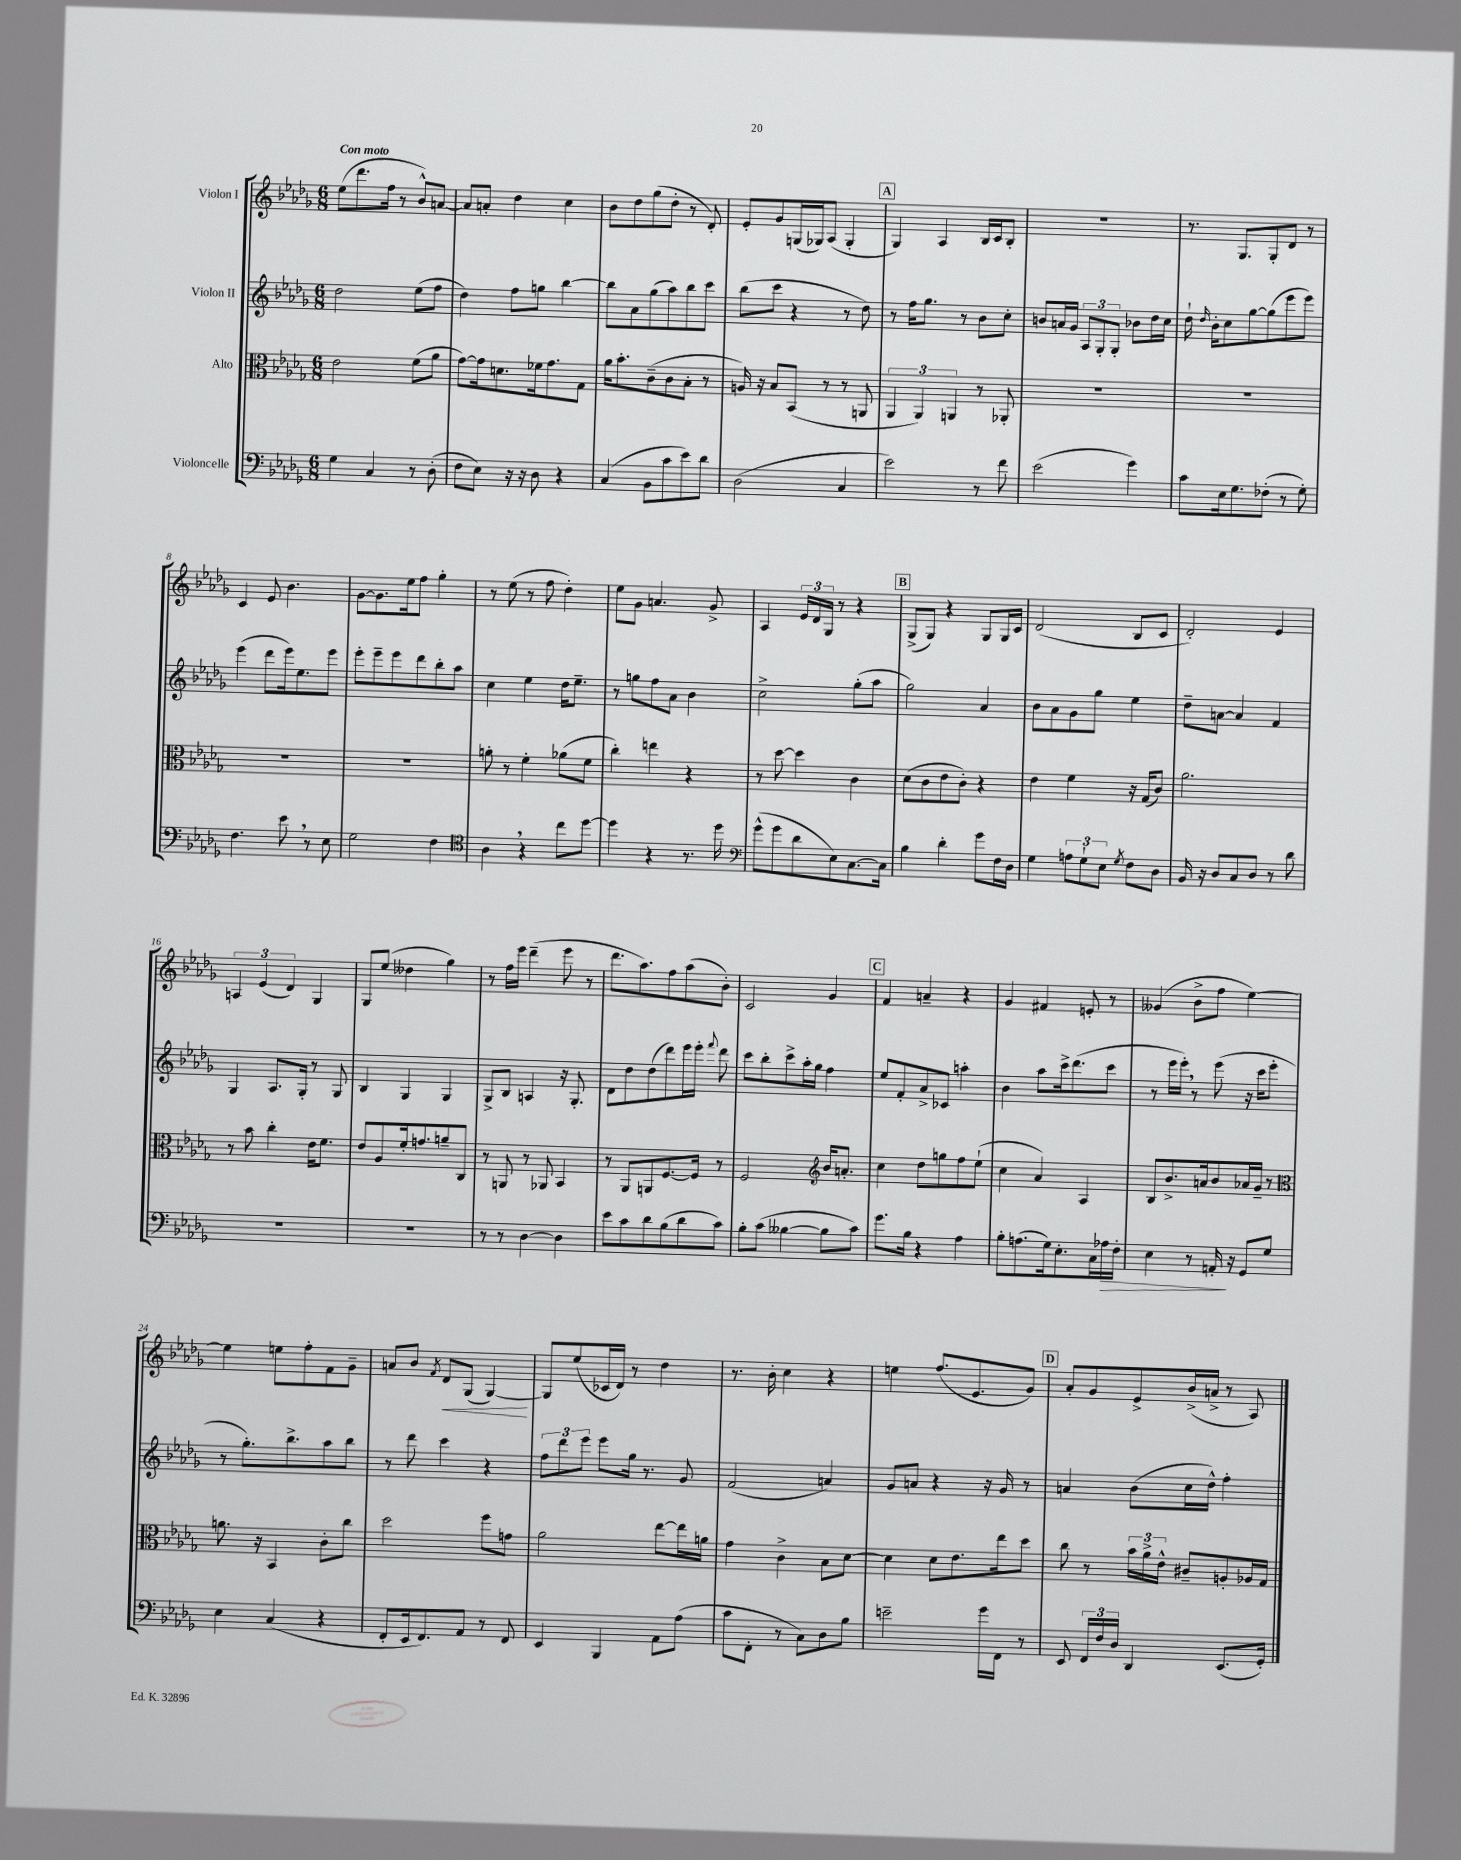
<<
\new StaffGroup <<
\new Staff = "s0" \with { instrumentName = "Violon I" } {
    \clef treble \key des \major \numericTimeSignature \time 6/8 \tempo "Con moto"
    \autoBeamOff ees''8[( des'''8. f''16] r8 bes'8[-^) a'8]~ |
    a'8[ a'8]-. des''4 c''4 |
    bes'8[ des''8 ges''8( des''8]-. r8 des'8-.) |
    ees'8[-. ges'8 g16( ges16) aes8]( ges4-. |
    \mark \markup { \box "A" } ges4) aes4 bes16[ c'16 bes8]-. |
    R2. |
    r8. ges8.[ ges8-. des'8] r8 |
    c'4 ees'8 bes'4. |
    ges'8[~ ges'8. ees''16 f''8] ges''4-. |
    r8 ees''8( r8 f''8 des''4-.) |
    ees''8[ ges'8] a'4. ges'8-> |
    aes4 \tuplet 3/2 { ees'16[ des'16 ges16] } r8 r4 |
    \mark \markup { \box "B" } ges8[->( ges8]) r4 ges8[ ges16 c'16] |
    des'2( bes8[ c'8] |
    des'2-.) ees'4 |
    \tuplet 3/2 { a4 ees'4( des'4) } ges4 |
    ges8[ ees''8]( deses''4 ges''4) |
    r8 f''16[ ees'''16] des'''4--( ees'''8 r8 |
    des'''8.[ aes''8.) f''8 aes''8( bes'8]-.) |
    c'2 ges'4 |
    \mark \markup { \box "C" } f'4 a'4-- r4 |
    ges'4 fis'4 e'8-. r8 |
    geses'4( bes'8[-> f''8] ees''4~) |
    ees''4 e''8[ f''8-. f'8 ges'8]-- |
    a'8[ bes'8] \acciaccatura { f'8 } des'8[\< ges8]( ges4~\!) |
    ges8[ ees''8( ces'16 des'16]) r8 des''4 |
    r8. bes'16-. c''4 r4 |
    e''4 f''8.[( ees'8. ges'8]) |
    \mark \markup { \box "D" } aes'8[-. ges'8 ees'8-> bes'16->( a'16]-> r8 aes8) \bar "|." |
}
\new Staff = "s1" \with { instrumentName = "Violon II" } {
    \clef treble \key des \major \numericTimeSignature \time 6/8
    \autoBeamOff des''2 ees''8[( f''8] |
    des''4) f''8[ g''8] bes''4~ |
    bes''8[ aes'8 ges''8( aes''8) bes''8 c'''8] |
    bes''8[( c'''8] r4 r8 des''8) |
    \mark \markup { \box "A" } r8 f''16[ ges''8.] r8 bes'8[ c''8]-. |
    b'8[ a'16 ges'16] \tuplet 3/2 { aes8[ ges8-. ges8]-. } bes'8[ des''16 c''16] |
    des''16-! \grace { des''16 } bes'16[-. c''8 ges''8~ ges''8( ees'''8 ees'''8]) |
    ees'''4( des'''8[ ees'''16) ees''8. ees'''8] |
    ees'''8[-. ees'''8-- ees'''8 des'''8 bes''8-. aes''8] |
    c''4 ees''4 des''16[ ees''8.]-- |
    r8 g''8[ f''8 aes'8] bes'4 |
    c''2-> ges''8[-.( aes''8] |
    \mark \markup { \box "B" } ges''2) aes'4 |
    bes'8[ aes'8 ges'8 ges''8] ees''4 |
    des''8[-- a'8]~ a'4 f'4 |
    ges4 aes8.[ ges16]-. r8 ges8 |
    bes4 ges4 ges4 |
    ges8[-> bes8] a4 r16 ges8.-. |
    des'8[ des''8 des''8( des'''8) ees'''16 ees'''16]-. \appoggiatura { f'''8 } des'''8 |
    c'''8[ bes''8-. c'''8-> aes''16-. ges''16] f''4 |
    \mark \markup { \box "C" } ees''8[ f'8-. aes'8-> ces'8] a''4-. |
    bes'4 aes''8[ c'''16-> des'''8.( c'''8] |
    r8 ees'''16[ ees'''16]-.) \breathe r8 ees'''8( r16 c'''16[ ees'''8]-. |
    r8 ges''8.[-.) bes''8.-> aes''8 bes''8] |
    r8 des'''8 c'''4 r4 |
    \tuplet 3/2 { f''8[ des'''8 ees'''8] } ees'''8[ ges''16] r8. ges'8 |
    f'2( a'4) |
    ges'8[ a'8] r4 r16 ges'16 r8 |
    \mark \markup { \box "D" } a'4 bes'8[( c''16 des''16]-^) f''4-. \bar "|." |
}
\new Staff = "s2" \with { instrumentName = "Alto" } {
    \clef alto \key des \major \numericTimeSignature \time 6/8
    \autoBeamOff ees'2 f'8[( aes'8] |
    ges'8[~) ges'16 d'8. fes'16 ges'8. ges8] |
    aes'16[ bes'8.-. c'8--( c'8 bes8]-. r8 |
    a16) r16 bes8[ bes,8]( r8 r8 a,8 |
    \mark \markup { \box "A" } \tuplet 3/2 { aes,4 aes,4) a,4 } r8 aes,8-. |
    R2. |
    R2. |
    R2. |
    R2. |
    a'8-. r8 f'4-. aes'8[( f'8] |
    c''4-.) e''4 r4 |
    r8 des''8~ des''4 c'4 |
    \mark \markup { \box "B" } des'8[( c'8 ees'8 c'8]-.) r4 |
    ees'4 f'4 r16 ges16[( c'8]) |
    aes'2. |
    r8 bes'8 c''4-. ees'16[ f'8.] |
    ees'8[ aes8 f'16-. g'8. a'8-- c8] |
    r8 a,8 r8 aes,8 bes,4 |
    r8 aes,8[ a,8 f8.~ f16] r8 |
    f2 \clef treble bes'16[ a'8.]-. |
    \mark \markup { \box "C" } c''4 des''8[ g''8 f''8 ees''8]-!( |
    c''4 aes'4) aes4 |
    bes8[ bes'8.-> a'16 bes'8 aes'16 ges'16]-- r8 |
    \clef alto a'8. r16 bes,4 c'8[-. c''8] |
    des''2 f''8[ g'8] |
    aes'2 ees''8[~ ees''16 a'16] |
    ges'4 c'4-> bes8[ des'8]~ |
    des'4 des'8[ ees'8. ees''16 des''8] |
    \mark \markup { \box "D" } c''8 r8 \tuplet 3/2 { bes'16[ aes'16-> ees'16]-^ } cis'8[-- a8-. aes16 ges16] \bar "|." |
}
\new Staff = "s3" \with { instrumentName = "Violoncelle" } {
    \clef bass \key des \major \numericTimeSignature \time 6/8
    \autoBeamOff ges4 c4 r8 des8-.( |
    f8[ ees8]) r16 r16 des8 r4 |
    c4( bes,8[ c'8 ees'8) des'8] |
    des2( c4 |
    \mark \markup { \box "A" } ees'2) r8 f'8 |
    ees'2( ges'4) |
    c'8[ ees16 ges8. fes8]-.( r8 ges8-.) |
    f4. ees'8 \breathe r8 ees8 |
    ges2 f4 |
    \clef tenor aes4 \breathe r4 c''8[ des''8]~ |
    des''4 r4 r8. des''16 |
    \clef bass ges'8[-^( ges'8 des'8 ees8) c8.~ c16] |
    \mark \markup { \box "B" } bes4 des'4-. ges'8[ f16 des16] |
    ges4 \tuplet 3/2 { a8[ ges8-! ees8] } \acciaccatura { ges8 } f8[ des8] |
    bes,16 r16 des8[ c8 des8] r8 des'8 |
    R2. |
    R2. |
    r8 r8 des4~ des4 |
    ees'8[ c'8 des'8 bes8( des'8 c'8]) |
    bes8[-. c'8]( beses4~ beses8[ c'8]) |
    \mark \markup { \box "C" } ges'8.[ bes16] r4 aes4 |
    bes8[-. a8.( ges16) ees8.-. c16 aes16\> f16]-. |
    ees4 r8 a,16-.\! r16 ges,8[ ges8] |
    ees4 c4( r4 |
    f,8[-. ees,16 f,8.) aes,8] r8 f,8 |
    ees,4 bes,,4 aes,8[ aes8]( |
    c'8[ f,8]-. r8 c8[) des8 bes8] |
    e'2-- ges'16[ f,16] r8 |
    \mark \markup { \box "D" } ees,8 \tuplet 3/2 { f,16[ f16 des16] } des,4 ees,8.[( ges,16]-.) \bar "|." |
}
>>
>>
